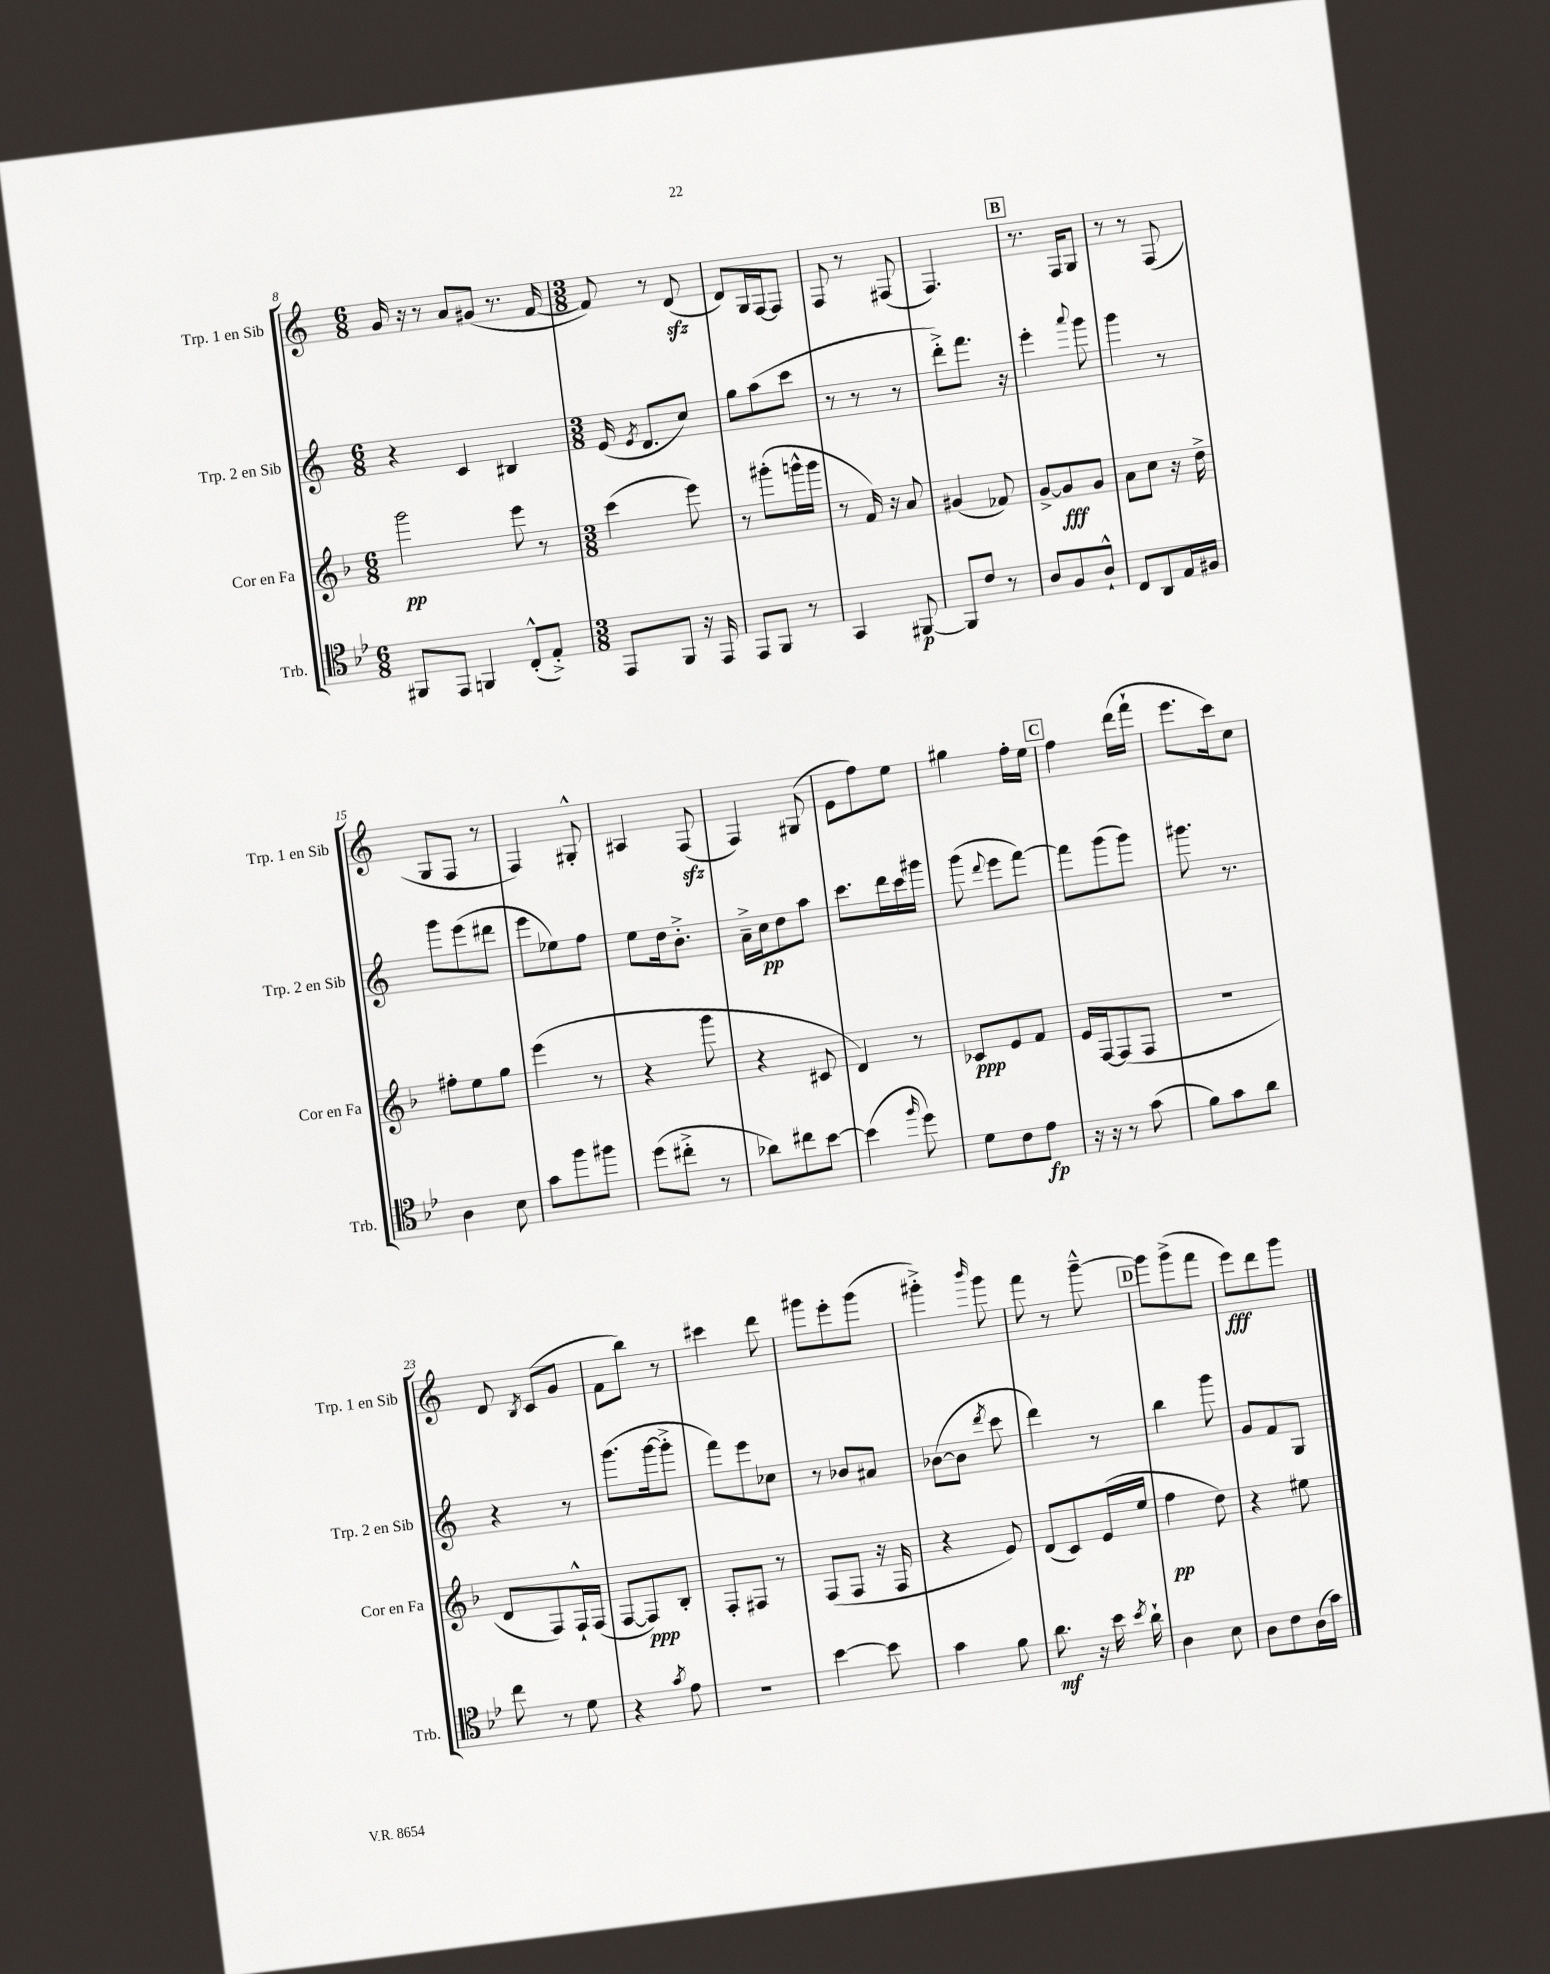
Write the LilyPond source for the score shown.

<<
\new StaffGroup <<
\new Staff = "s0" \with { instrumentName = "Trp. 1 en Sib" shortInstrumentName = "Trp. 1 en Sib" } {
    \clef treble \key c \major \numericTimeSignature \time 6/8
    \autoBeamOff g'16 r16 r8 a'8[ gis'8]( r8. f'16~ |
    \numericTimeSignature \time 3/8 f'8) r8 d'8\sfz( |
    d'8[) g16 f16~ f8] |
    f8 r8 fis8( |
    f4.) |
    \mark \markup { \box "B" } r8. f16[ g8] |
    r8 r8 f8( |
    g8[ f8] r8 |
    f4) gis8-.-^ |
    ais4 f8\sfz( |
    f4) gis8( |
    e'8[ f''8) e''8] |
    gis''4 f''16[-. e''16] |
    \mark \markup { \box "C" } f''4 d'''16[( f'''16]-! |
    e'''8.[ c'''16) c''8] |
    d'8 \acciaccatura { b8 } c'8[( g'8] |
    f'8[ b''8]) r8 |
    cis'''4 d'''8 |
    gis'''8[ e'''8-. gis'''8]( |
    gis'''4-.->) \grace { b'''16 } gis'''8 |
    f'''8 r8 g'''8~---^ |
    \mark \markup { \box "D" } g'''8[ g'''8->( f'''8] |
    e'''8[\fff) d'''8 g'''8] \bar "|." |
}
\new Staff = "s1" \with { instrumentName = "Trp. 2 en Sib" shortInstrumentName = "Trp. 2 en Sib" } {
    \clef treble \key c \major \numericTimeSignature \time 6/8
    \autoBeamOff r4 c'4 bis4 |
    \numericTimeSignature \time 3/8 e'16( \acciaccatura { e'8 } d'8.[ c''8]) |
    g''8[ a''8( c'''8] |
    r8 r8 r8 |
    d'''8[-.->) f'''8.] r16 |
    \mark \markup { \box "B" } e'''4-. \appoggiatura { a'''8 } g'''8 |
    g'''4 r8 |
    g'''8[ e'''8( dis'''8] |
    e'''8[ ees''8) f''8] |
    e''8[ d''16 b'8.]-.-> |
    a'16[---> c''16\pp d''8 a''8] |
    c'''8.[ d'''16 c'''16 gis'''16] |
    g'''8( \appoggiatura { d'''8 } e'''8[ f'''8]~) |
    \mark \markup { \box "C" } f'''8[ g'''8( g'''8]) |
    gis'''8. r8. |
    r4 r8 |
    g'''8.[( g'''16~ g'''8]-.-> |
    f'''8[) e'''8 ces''8] |
    r8 bes'8[ ais'8] |
    bes'8[~( bes'8] \acciaccatura { d'''8 } c'''8 |
    d'''4) r8 |
    \mark \markup { \box "D" } b''4 g'''8 |
    g'8[ f'8 g8] \bar "|." |
}
\new Staff = "s2" \with { instrumentName = "Cor en Fa" shortInstrumentName = "Cor en Fa" } {
    \clef treble \key f \major \numericTimeSignature \time 6/8
    \autoBeamOff g'''2\pp e'''8 r8 |
    \numericTimeSignature \time 3/8 c'''4( e'''8) |
    r8 gis'''8[-.( g'''16-^ g'''16] |
    r8 f'16) r16 a'8 |
    gis'4( fes'8) |
    \mark \markup { \box "B" } g'8[~-> g'8\fff g'8] |
    a'8[ c''8] r16 d''16-> |
    fis''8[-. e''8 g''8] |
    e'''4( r8 |
    r4 g'''8 |
    r4 cis'8 |
    d'4) r8 |
    ces'8[\ppp e'8 f'8] |
    \mark \markup { \box "C" } e'16[ f16~ f8( f8] |
    R4. |
    d'8[ f8) f16-!-^ f16]( |
    f8[~ f8\ppp) bes8]-. |
    f8[-. fis8] r8 |
    f8[( f8] r16 f16 |
    r4 e'8) |
    d'8[( c'8) e'16( e''16] |
    \mark \markup { \box "D" } f''4\pp d''8) |
    r4 eis''8 \bar "|." |
}
\new Staff = "s3" \with { instrumentName = "Trb." shortInstrumentName = "Trb." } {
    \clef tenor \key bes \major \numericTimeSignature \time 6/8
    \autoBeamOff fis,8[ ees,8] f,4 c8[-.-^( ees8]-.->) |
    \numericTimeSignature \time 3/8 ees,8[ f,8] r16 ees,16 |
    ees,8[ f,8] r8 |
    g,4 fis,8~\p |
    fis,8[ c'8] r8 |
    \mark \markup { \box "B" } a8[ f8 a8]-!-^ |
    c8[ a,8 ees16 fis16] |
    a4 bes8 |
    g'8[ f''8 fis''8] |
    d''8[( cis''8]-.-> r8 |
    aes'8[) cis''8 bes'8]~ |
    bes'4( \grace { f''16 } d''8) |
    d'8[ c'8 ees'8]\fp |
    \mark \markup { \box "C" } r16 r16 r8 g'8( |
    f'8[) g'8 a'8] |
    c''8 r8 d'8 |
    r4 \acciaccatura { g'8 } ees'8 |
    R4. |
    bes'4~ bes'8 |
    g'4 f'8 |
    a'8.\mf r16 bes'16 \acciaccatura { bes'8 } a'16-! |
    \mark \markup { \box "D" } a4 bes8 |
    a8[ c'8 a16( g'16]) \bar "|." |
}
>>
>>
\layout { \context { \Score currentBarNumber = #8 } }
